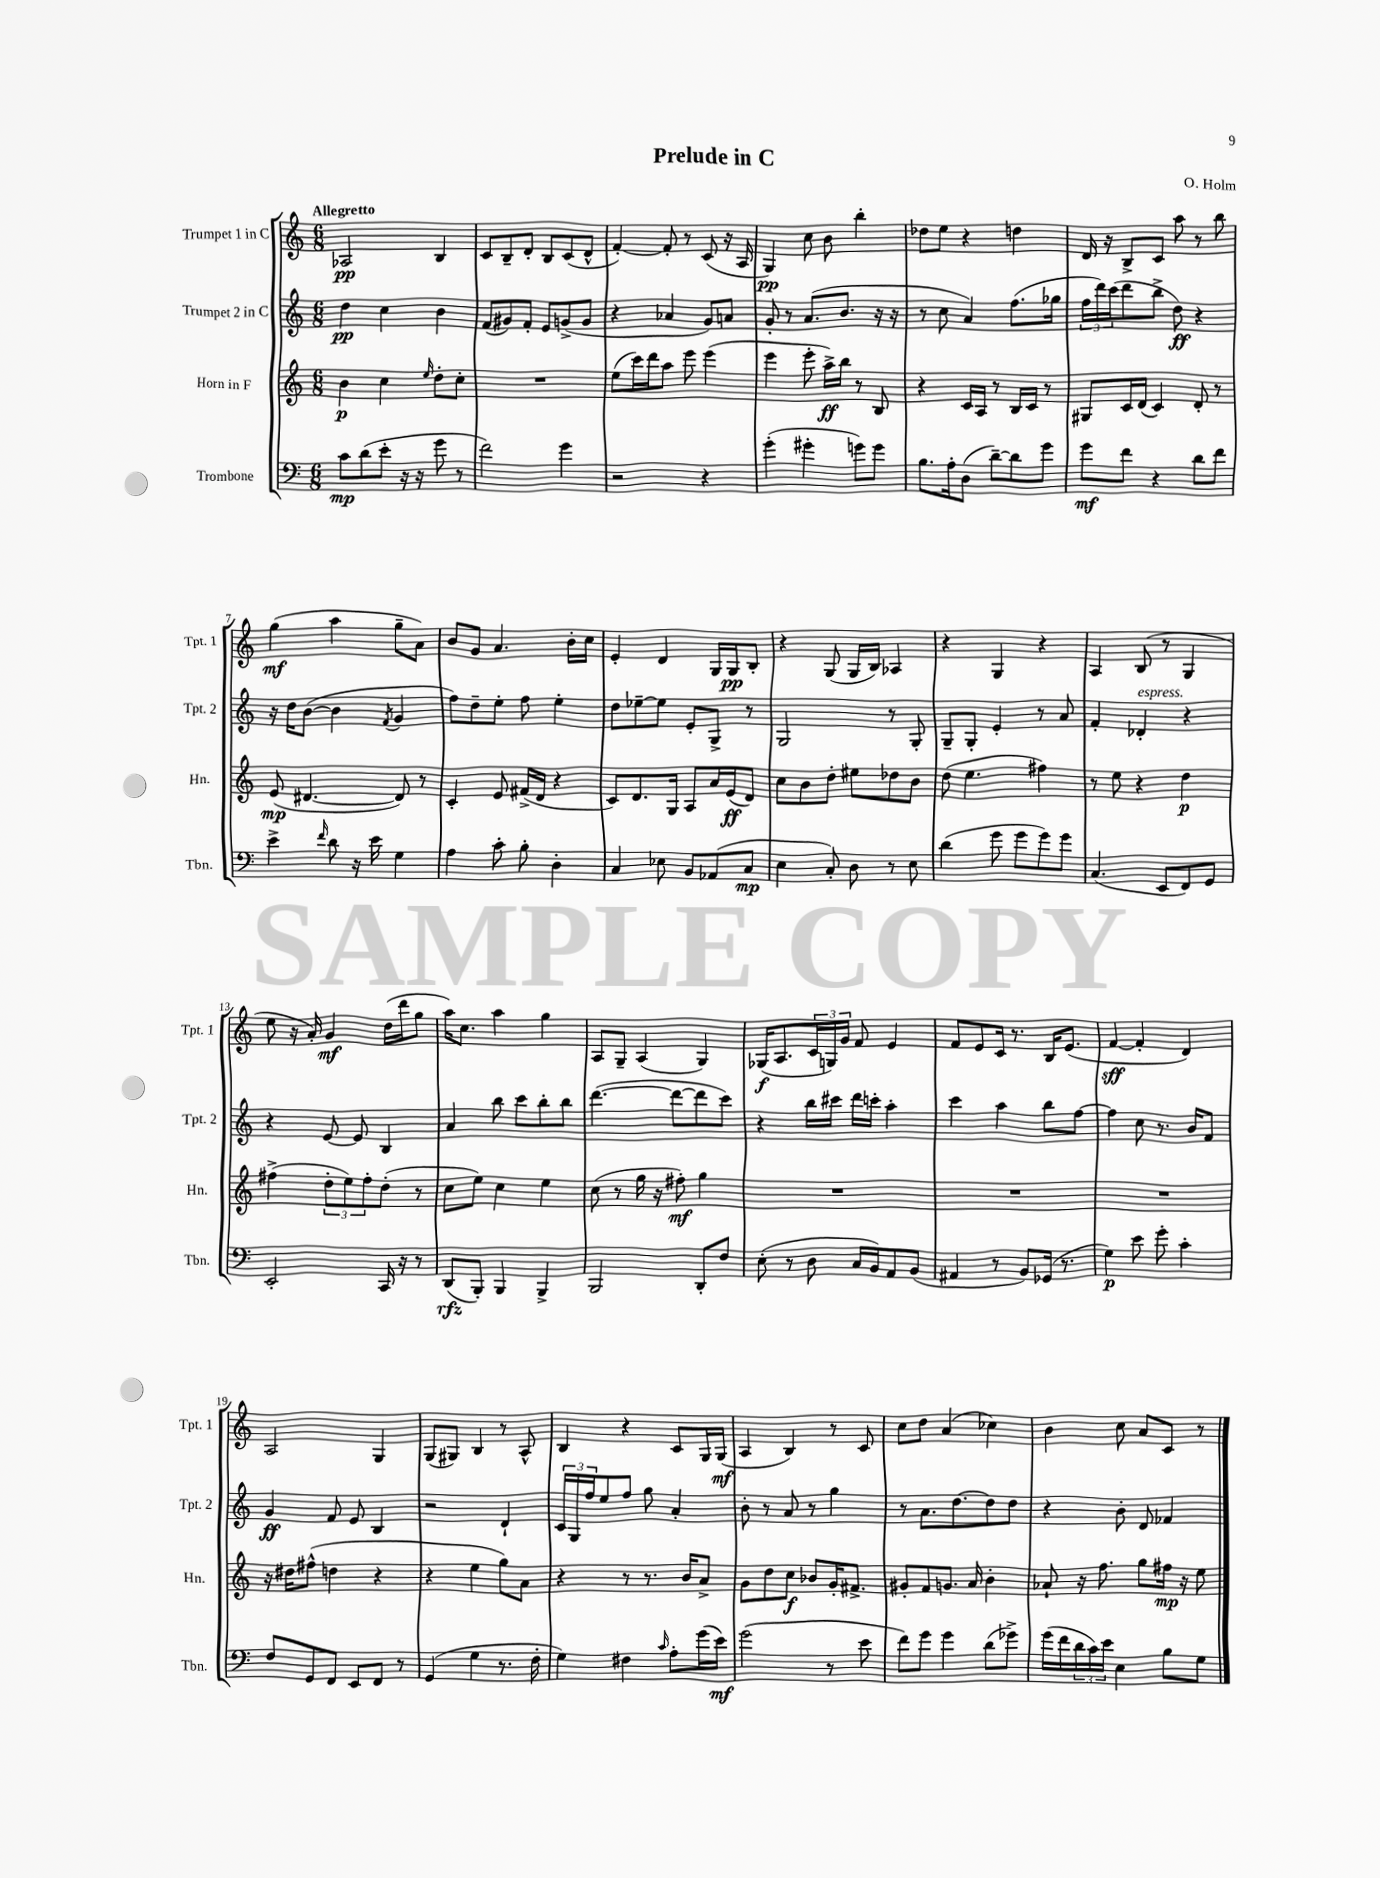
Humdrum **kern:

**kern	**dynam	**kern	**dynam	**kern	**dynam	**kern	**dynam
*part4	*part4	*part3	*part3	*part2	*part2	*part1	*part1
*staff4	*staff4	*staff3	*staff3	*staff2	*staff2	*staff1	*staff1
*I"Trombone	*	*I"Horn in F	*	*I"Trumpet 2 in C	*	*I"Trumpet 1 in C	*
*I'Tbn.	*	*I'Hn.	*	*I'Tpt. 2	*	*I'Tpt. 1	*
*clefF4	*	*clefG2	*	*clefG2	*	*clefG2	*
*k[]	*	*k[]	*	*k[]	*	*k[]	*
*M6/8	*	*M6/8	*	*M6/8	*	*M6/8	*
=1	=1	=1	=1	=1	=1	=1	=1
!	!	!	!	!	!	!LO:TX:a:B:t=Allegretto	!
8c\L	mp	4b\	p	4dd\	pp	2A-X/	pp
(8d\	.	.	.	.	.	.	.
8e'\J	.	4cc\	.	4cc\	.	.	.
16r	.	.	.	.	.	.	.
16r	.	.	.	.	.	.	.
.	.	16qqee/	.	.	.	.	.
8g\	.	8dd'\L	.	4b\	.	4B/	.
8r	.	8cc'\J	.	.	.	.	.
=2	=2	=2	=2	=2	=2	=2	=2
2f\)	.	2.r	.	(8f/L	.	8c/L	.
.	.	.	.	8g#X/)	.	8B~/	.
.	.	.	.	8f'/J	.	8d'/J	.
.	.	.	.	8e/L	.	8B/L	.
4g\	.	.	.	(8gn^/	.	(8c/	.
.	.	.	.	8g/J	.	8d^^/J	.
=3	=3	=3	=3	=3	=3	=3	=3
2r	.	(8ee\L	.	4r	.	[4f'/)	.
.	.	16ccc\L)	.	.	.	.	.
.	.	16ddd\J	.	.	.	.	.
.	.	8aa\J	.	4a-X/	.	8f'/]	.
.	.	8eee\	.	.	.	8r	.
4r	.	(4eee\	.	8g/L)	.	(8c/	.
.	.	.	.	8an/J	.	16r	.
.	.	.	.	.	.	16A/	.
=4	=4	=4	=4	=4	=4	=4	=4
(4g'\	.	4eee\	.	8g'/	.	4G/)	pp
.	.	.	.	8r	.	.	.
4g#X'\	.	8eee'\	.	(8.a/L	.	8cc\	.
.	.	16aa^\LL)	ff	.	.	8b\	.
.	.	16bb\JJ	.	8.b/J	.	.	.
8gn\L)	.	8r	.	.	.	4bb'\	.
8g\J	.	8B/	.	16r	.	.	.
.	.	.	.	16r	.	.	.
=5	=5	=5	=5	=5	=5	=5	=5
8.B\L	.	4r	.	8r	.	8dd-X\L	.
.	.	.	.	8cc\	.	8ee\J	.
16A'\k	.	.	.	.	.	.	.
(8D\J	.	16c/LL	.	4a/)	.	4r	.
.	.	16A/JJ	.	.	.	.	.
[8d~\L)	.	8r	.	.	.	.	.
8d\]	.	16B/LL	.	(8.ff\L	.	4ddn\	.
.	.	16c/JJ	.	.	.	.	.
8g\J	.	8r	.	.	.	.	.
.	.	.	.	16gg-X\Jk	.	.	.
=6	=6	=6	=6	=6	=6	=6	=6
8g\L	mf	8G#X/L	.	24ff\LL	.	16d/	.
.	.	.	.	24ddd\)	.	.	.
.	.	.	.	.	.	16r	.
.	.	.	.	(24ccc\J	.	.	.
8f\J	.	16c/L	.	8ddd\	.	8B^/L	.
.	.	(16d/JJ	.	.	.	.	.
4r	.	4c/)	.	8bb^\J	.	8c/J	.
.	.	.	.	8dd\)	ff	8aa\	.
8d\L	.	8d'/	.	4r	.	8r	.
8f\J	.	8r	.	.	.	8bb\	.
!!LO:LB:g=z
=7	=7	=7	=7	=7	=7	=7	=7
4e^\	.	(8e/	mp	16r	.	(4gg\	mf
.	.	.	.	16dd\KL	.	.	.
.	.	[4.d#X/	.	([8b\J	.	.	.
16qqf/	.	.	.	.	.	.	.
8d\	.	.	.	4b\]	.	4aa\	.
16r	.	.	.	.	.	.	.
16e\	.	.	.	.	.	.	.
.	.	.	.	8qf/	.	.	.
4G\	.	8d#/])	.	4g/	.	8gg~\L	.
.	.	8r	.	.	.	8a\J)	.
=8	=8	=8	=8	=8	=8	=8	=8
4A\	.	4c'/	.	8ff\L)	.	8b/L	.
.	.	.	.	8dd~\	.	8g/J	.
8c'\	.	8e/	.	8ee'\J	.	4.a/	.
8B'\	.	(16f#X^/LL	.	8ff\	.	.	.
.	.	16d/JJ	.	.	.	.	.
4D'\	.	4r	.	4ee'\	.	.	.
.	.	.	.	.	.	16b'\LL	.
.	.	.	.	.	.	16cc\JJ	.
=9	=9	=9	=9	=9	=9	=9	=9
4C/	.	8c/L)	.	8dd\L	.	4e'/	.
.	.	8.d/	.	[8ee-X~\	.	.	.
8E-X\	.	.	.	8ee-\J]	.	4d/	.
.	.	16G/Jk	.	.	.	.	.
8BB/L	.	8A/L	.	8e'/L	.	.	.
(8AA-X/	.	16a/L	.	8G^/J	.	16G/LL	.
.	.	(16e/J	ff	.	.	16G/J	pp
8C/J	mp	8d/J)	.	8r	.	8B'/J	.
=10	=10	=10	=10	=10	=10	=10	=10
4E\	.	8cc\L	.	2G/	.	4r	.
.	.	8b\	.	.	.	.	.
8C'/)	.	8dd'\J	.	.	.	(8G/	.
8D\	.	8ee#X\L	.	.	.	16G/LL	.
.	.	.	.	.	.	16B/JJ)	.
8r	.	8dd-X\	.	8r	.	4A-X/	.
8E\	.	8b\J	.	8G'/	.	.	.
=11	=11	=11	=11	=11	=11	=11	=11
(4d\	.	(8dd\	.	8G~/L	.	4r	.
.	.	4.ee\	.	8G'/J	.	.	.
8g\	.	.	.	4e'/	.	4G/	.
8g\L	.	.	.	.	.	.	.
8g\)	.	4ff#X\)	.	8r	.	4r	.
8g\J	.	.	.	8a/	.	.	.
=12	=12	=12	=12	=12	=12	=12	=12
(4.C/	.	8r	.	4f'/	.	4A/	.
.	.	8ee\	.	.	.	.	.
!	!	!	!	!LO:TX:a:i:t=espress.	!	!	!
.	.	4r	.	4d-X'/	.	(8B/	.
8EE/L	.	.	.	.	.	8r	.
8FF/)	.	4dd\	p	4r	.	4G/	.
8GG/J	.	.	.	.	.	.	.
!!LO:LB:g=z
=13	=13	=13	=13	=13	=13	=13	=13
2EE'/	.	(4ff#X^\	.	4r	.	8ee\	.
.	.	.	.	.	.	16r	.
.	.	.	.	.	.	16a'/)	.
.	.	12dd'\L	.	[8e/	.	4g/	mf
.	.	12ee\)	.	.	.	.	.
.	.	.	.	8e/]	.	.	.
.	.	12ff#'\	.	.	.	.	.
16CC/	.	(8dd'\J	.	4B/	.	(16dd\LL	.
16r	.	.	.	.	.	16ddd\J	.
8r	.	8r	.	.	.	8gg\J	.
=14	=14	=14	=14	=14	=14	=14	=14
(8DD/L	rfz	8cc\L	.	4a/	.	16aa\KL)	.
.	.	.	.	.	.	8.cc\J	.
8BBB'/J)	.	8ee\J)	.	.	.	.	.
4BBB/	.	4cc\	.	8bb\	.	4aa\	.
.	.	.	.	8ccc\L	.	.	.
4BBB^/	.	4ee\	.	8bb'\	.	4gg\	.
.	.	.	.	8bb\J	.	.	.
=15	=15	=15	=15	=15	=15	=15	=15
2BBB/	.	(8cc\	.	([4.ddd\	.	8A/L	.
.	.	8r	.	.	.	8G~/J	.
.	.	16gg\	.	.	.	(4A/	.
.	.	16r	.	.	.	.	.
.	.	8ff#X'\)	mf	8ddd\L_	.	.	.
8DD'/L	.	4gg\	.	8ddd\]	.	4G/)	.
8F/J	.	.	.	8ccc\J)	.	.	.
=16	=16	=16	=16	=16	=16	=16	=16
(8E'\	.	2.r	.	4r	.	(16G-X/KL	f
.	.	.	.	.	.	8.A/	.
8r	.	.	.	.	.	.	.
8D\	.	.	.	16bb\LL	.	24c/L	.
.	.	.	.	.	.	24Gn/)	.
.	.	.	.	16ccc#X\JJ	.	.	.
.	.	.	.	.	.	24g/JJ	.
16C/LL	.	.	.	16ddd\LL	.	8f/	.
16BB/J)	.	.	.	16cccn'\JJ	.	.	.
8AA/	.	.	.	4aa'\	.	4e/	.
(8BB/J	.	.	.	.	.	.	.
=17	=17	=17	=17	=17	=17	=17	=17
4AA#X/	.	2.r	.	4ccc\	.	8f/L	.
.	.	.	.	.	.	8e/	.
8r	.	.	.	4aa\	.	16c/Jk	.
.	.	.	.	.	.	8.r	.
8BB/L)	.	.	.	.	.	.	.
(16GG-X/Jk	.	.	.	8bb\L	.	16B/KL	.
8.r	.	.	.	.	.	(8.e/J	.
.	.	.	.	[8ff\J	.	.	.
=18	=18	=18	=18	=18	=18	=18	=18
4G\)	p	2.r	.	4ff\]	.	[4f/	sff
8e\	.	.	.	8cc\	.	4f'/]	.
8g'\	.	.	.	8.r	.	.	.
4c'\	.	.	.	.	.	4d/)	.
.	.	.	.	16b/KL	.	.	.
.	.	.	.	8f/J	.	.	.
!!LO:LB:g=z
=19	=19	=19	=19	=19	=19	=19	=19
8F/L	.	16r	.	4g/	ff	2A/	.
.	.	16dd#X\KL	.	.	.	.	.
8GG/	.	(8ff#X^^\J	.	.	.	.	.
8FF/J	.	4ddn\	.	8f/	.	.	.
8EE/L	.	.	.	8e/	.	.	.
8FF/J	.	4r	.	4B/	.	4G/	.
8r	.	.	.	.	.	.	.
=20	=20	=20	=20	=20	=20	=20	=20
(4GG/	.	4r	.	2r	.	(8G/L	.
.	.	.	.	.	.	8G#X/J)	.
4G\	.	4ee\	.	.	.	4B/	.
8.r	.	8gg\L)	.	4d`/	.	8r	.
.	.	8a\J	.	.	.	8A^^/	.
16F'\	.	.	.	.	.	.	.
=21	=21	=21	=21	=21	=21	=21	=21
4G\)	.	4r	.	24c/LL	.	4B/	.
.	.	.	.	24G/	.	.	.
.	.	.	.	24ff/J	.	.	.
.	.	.	.	8ee/	.	.	.
4F#X\	.	8r	.	8ff/J	.	4r	.
.	.	8.r	.	8gg\	.	.	.
16qqc/	.	.	.	.	.	.	.
8A'\L	.	.	.	4a'/	.	8c/L	.
.	.	16b/KL	.	.	.	.	.
(16g\L	.	8a^/J	.	.	.	16G/L	.
16e\JJ)	mf	.	.	.	.	(16G/JJ	mf
=22	=22	=22	=22	=22	=22	=22	=22
(2g\	.	8g\L	.	8b'\	.	4A/	.
.	.	8dd\	.	8r	.	.	.
.	.	8cc\J	f	8a/	.	4B/)	.
.	.	8b-X/L	.	8r	.	.	.
8r	.	16g'/K	.	4gg\	.	8r	.
.	.	8.f#X^/J	.	.	.	.	.
8e\	.	.	.	.	.	8c/	.
=23	=23	=23	=23	=23	=23	=23	=23
8f\L)	.	8g#X'/L	.	8r	.	8cc\L	.
8g\J	.	8f/	.	8.a\L	.	8dd\J	.
4g\	.	8.gn/J	.	.	.	(4a/	.
.	.	.	.	[8.dd\	.	.	.
.	.	16a/	.	.	.	.	.
(8d\L	.	4b'\	.	8dd\]	.	4cc-X\)	.
8g-X^\J)	.	.	.	8dd\J	.	.	.
=24	=24	=24	=24	=24	=24	=24	=24
(16g\LL	.	8a-X`/	.	4r	.	4b\	.
16f\	.	.	.	.	.	.	.
24d\	.	16r	.	.	.	.	.
24c\)	.	.	.	.	.	.	.
.	.	8.ff\	.	.	.	.	.
24e\JJ	.	.	.	.	.	.	.
4E\	.	.	.	8b'\	.	8cc\	.
.	.	8gg\L	.	8d/	.	8a/L	.
8B\L	.	16ff#X\Jk	mp	4f-X/	.	8c/J	.
.	.	16r	.	.	.	.	.
8G\J	.	8ee\	.	.	.	8r	.
==	==	==	==	==	==	==	==
*-	*-	*-	*-	*-	*-	*-	*-
